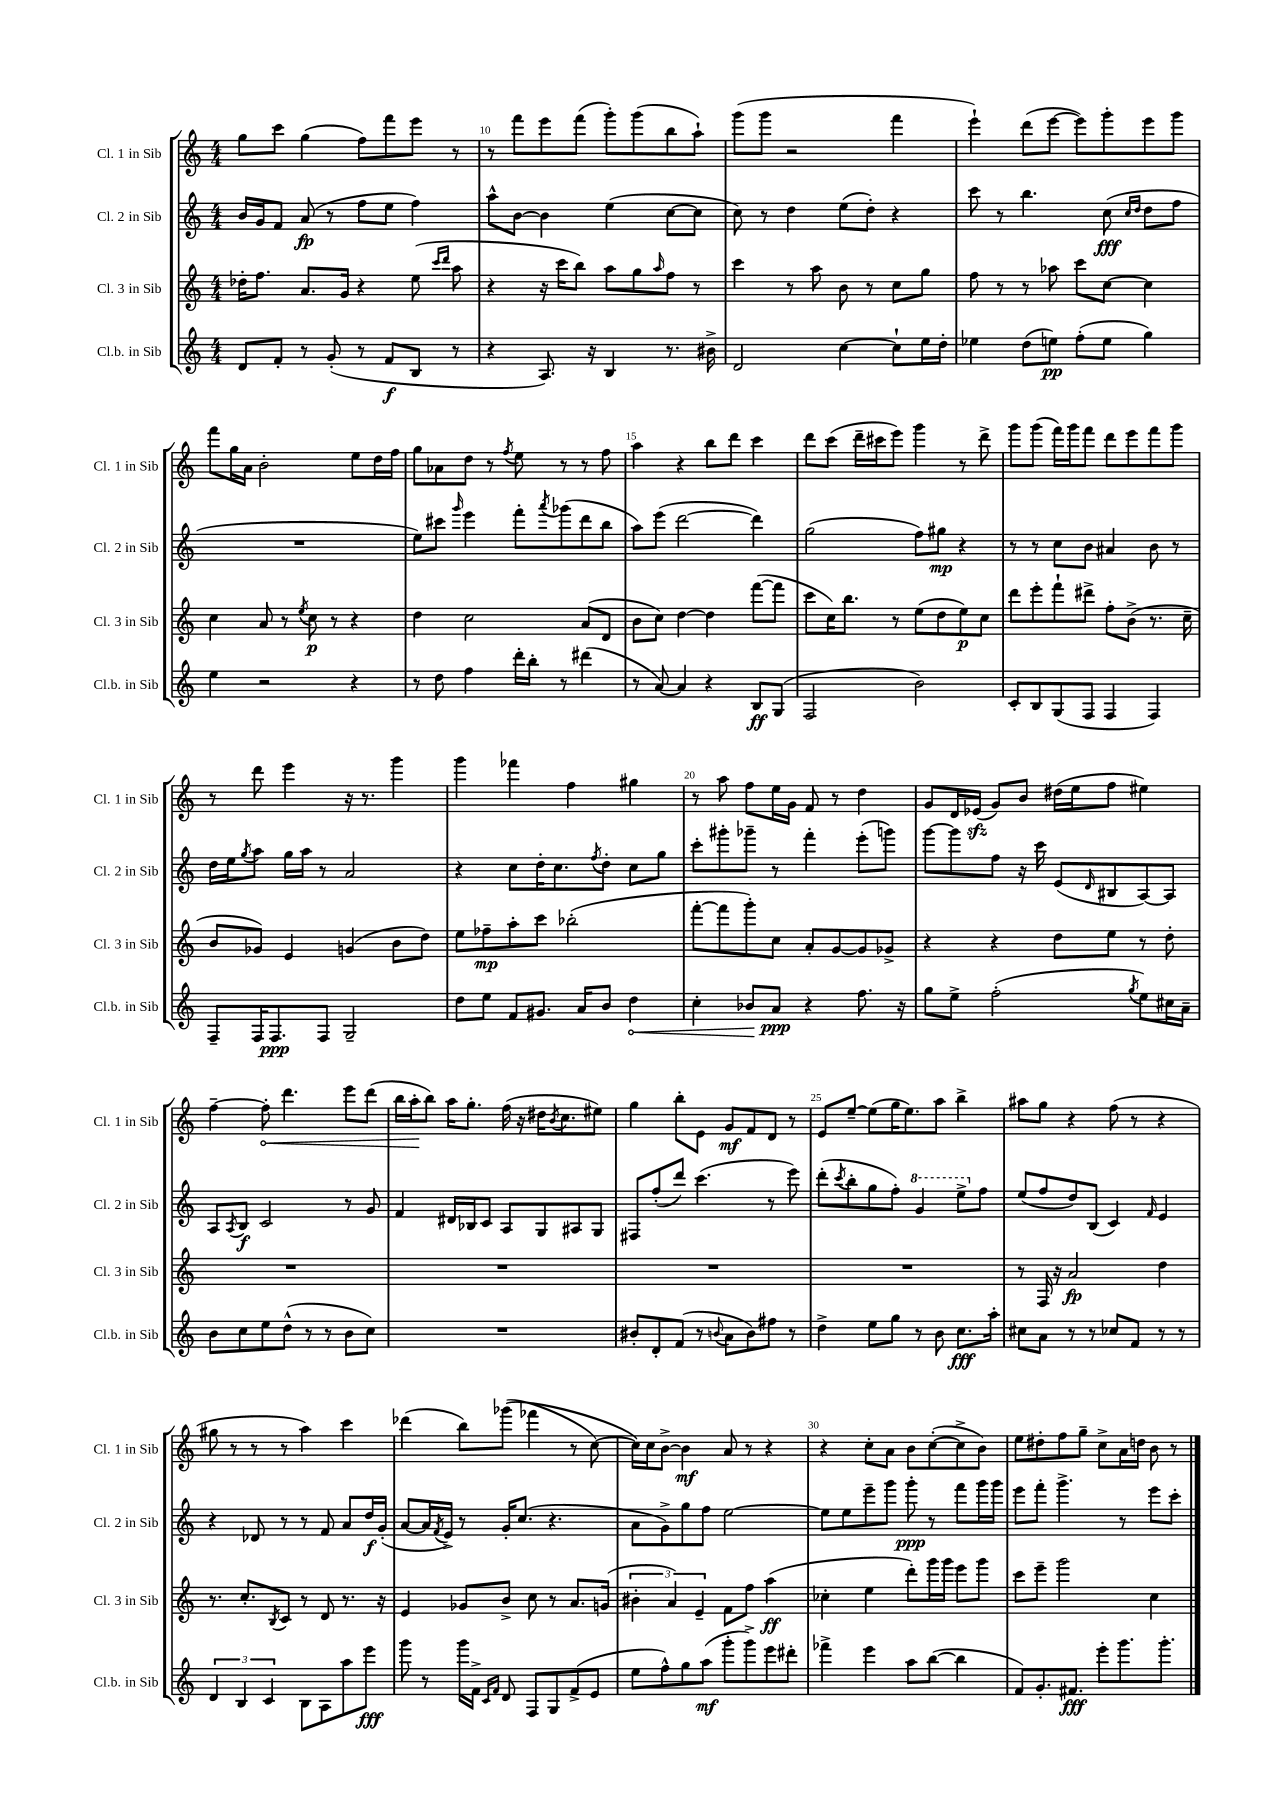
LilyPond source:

<<
\new StaffGroup <<
\new Staff = "s0" \with { instrumentName = "Cl. 1 in Sib" shortInstrumentName = "Cl. 1 in Sib" } {
    \clef treble \key c \major \numericTimeSignature \time 4/4
    g''8 c'''8 g''4( f''8) f'''8 e'''8 r8 |
    r8 f'''8 e'''8 f'''8( g'''8-.) g'''8( b''8 a''8-!) |
    g'''8( g'''8 r2 f'''4 |
    e'''4-!) d'''8( e'''8~ e'''8) g'''8-. e'''8 g'''8 |
    f'''8 g''16 a'16 b'2-. e''8 d''16 f''16 |
    g''8 aes'8 d''8 r8 \acciaccatura { f''8 } e''8 r8 r8 f''8 |
    a''4 r4 b''8 d'''8 c'''4 |
    d'''8 c'''8( d'''16-- cis'''16 e'''8) g'''4 r8 d'''8-> |
    g'''8 g'''8( f'''16) g'''16 f'''8 d'''8 e'''8 f'''8 g'''8 |
    r8 d'''8 e'''4 r16 r8. g'''4 |
    g'''4 fes'''4 f''4 gis''4 |
    r8 a''8 f''8 e''16 g'16 f'8 r8 d''4 |
    g'8 d'16 ees'16\sfz( g'8) b'8 dis''16( e''16 f''8 eis''4) |
    f''4~-- \once \override Hairpin.circled-tip = ##t f''8-.\< d'''4. e'''8 d'''8( |
    b''16 a''16-.\! b''8) a''16 g''8.-. f''16( r16 dis''16 \acciaccatura { b'8 } c''8. eis''8) |
    g''4 b''8-. e'8 g'8\mf f'8 d'8 r8 |
    e'8 e''8~-- e''8( g''16 e''8.) a''8 b''4-> |
    ais''8 g''8 r4 f''8( r8 r4 |
    gis''8 r8 r8 r8 a''4) c'''4 |
    des'''4( b''8) ges'''8(\( fes'''4 r8 c''8~) |
    c''16\) c''16 b'8~-> b'4\mf a'8 r8 r4 |
    r4 c''8-. a'8 b'8 c''8~-.( c''8-> b'8) |
    e''8 dis''8-. f''8 g''8-- c''8-> a'16 d''16 b'8 r8 \bar "|." |
}
\new Staff = "s1" \with { instrumentName = "Cl. 2 in Sib" shortInstrumentName = "Cl. 2 in Sib" } {
    \clef treble \key c \major \numericTimeSignature \time 4/4
    b'16 g'16 f'8 a'8\fp( r8 f''8 e''8 f''4) |
    a''8-^ b'8~ b'4 e''4( c''8~ c''8 |
    c''8) r8 d''4 e''8( d''8-.) r4 |
    c'''8 r8 b''4. c''8\fff( \grace { c''16 d''16 } d''8 f''8 |
    R1 |
    e''8) cis'''8 \grace { g'''16 } e'''4 f'''8-. \acciaccatura { a'''8 } ges'''8( d'''8 b''8 |
    a''8) e'''8( d'''2~ d'''4) |
    g''2( f''8) gis''8\mp r4 |
    r8 r8 c''8 b'8 ais'4 b'8 r8 |
    d''16 e''16 \acciaccatura { g''8 } a''8 g''16 a''16 r8 a'2 |
    r4 c''8 d''16-. c''8. \acciaccatura { f''8 } d''8-. c''8 g''8 |
    c'''8-. gis'''8-. ges'''8-- r8 f'''4-. e'''8-.( g'''8) |
    g'''8~ g'''8 f''8 r16 c'''16 e'8( \grace { d'16 } bis8 a8~) a8 |
    a8 \acciaccatura { a8 } b8\f c'2 r8 g'8 |
    f'4 dis'16 bes16 c'8 a8 g8 ais8 g8 |
    fis8 f''8-.( d'''8) c'''4.( r8 e'''8) |
    d'''8-.( \acciaccatura { c'''8 } b''8-. g''8 f''8-.) \ottava #1 g''4 e'''8-> \ottava #0 f''8 |
    e''8( f''8 d''8) b8( c'4) \grace { f'16 } e'4 |
    r4 des'8 r8 r8 f'8 a'8 d''16\f g'16-.( |
    a'8~ a'16 \acciaccatura { f'8 } e'16->) r8 g'16-. c''8.( r4. |
    a'8 g'8->) g''8 f''8 e''2~ |
    e''8 e''8 e'''8-- g'''8 g'''8-.\ppp r8 f'''8 g'''16 g'''16 |
    e'''8 f'''8-. g'''4.-> r8 e'''8 c'''8-. \bar "|." |
}
\new Staff = "s2" \with { instrumentName = "Cl. 3 in Sib" shortInstrumentName = "Cl. 3 in Sib" } {
    \clef treble \key c \major \numericTimeSignature \time 4/4
    des''16-. f''8. a'8. g'16 r4 e''8( \grace { c'''16 d'''16 } a''8 |
    r4 r16 c'''16 b''8) a''8 g''8 \grace { a''16 } f''8 r8 |
    c'''4 r8 a''8 b'8 r8 c''8 g''8 |
    f''8 r8 r8 aes''8 c'''8 c''8~ c''4 |
    c''4 a'8 r8 \acciaccatura { e''8 } c''8\p r8 r4 |
    d''4 c''2 a'8( d'8 |
    b'8 c''8) d''4~ d''4 f'''8~( f'''8 |
    c'''8 c''16) b''8. r8 e''8( d''8 e''8\p) c''8 |
    d'''8 e'''8-. f'''8-! dis'''8-> f''8-. b'8->( r8. c''16-- |
    b'8 ges'8) e'4 g'4( b'8 d''8) |
    e''8 fes''8--\mp a''8-. c'''8 bes''2-.( |
    f'''8~-. f'''8 g'''8-.) c''8 a'8-. g'8~ g'8 ges'8-> |
    r4 r4 d''8 e''8 r8 d''8-. |
    R1 |
    R1 |
    R1 |
    R1 |
    r8 f16 r16 a'2\fp d''4 |
    r8. c''8.-. \acciaccatura { b8 } c'8 r8 d'8 r8. r16 |
    e'4 ges'8 b'8-> c''8 r8 a'8. g'16( |
    \tuplet 3/2 { bis'4-. a'4) e'4-- } f'8 f''8 a''4\ff( |
    ces''4-. e''4 d'''8-.) g'''16 g'''16 e'''8 g'''8 |
    c'''8 e'''8-- g'''2 c''4 \bar "|." |
}
\new Staff = "s3" \with { instrumentName = "Cl.b. in Sib" shortInstrumentName = "Cl.b. in Sib" } {
    \clef treble \key c \major \numericTimeSignature \time 4/4
    d'8 f'8-. r8 g'8-.( r8 f'8\f b8 r8 |
    r4 a8.) r16 b4 r8. bis'16-> |
    d'2 c''4~ c''8-! e''16 d''16-. |
    ees''4 d''8( e''8\pp) f''8-.( e''8 g''4) |
    e''4 r2 r4 |
    r8 d''8 f''4 d'''16-. b''16-. r8 dis'''4( |
    r8 a'8~) a'4 r4 b8\ff g8( |
    f2 b'2) |
    c'8-. b8 g8( f8 f4 f4) |
    f8-- f16 f8.\ppp f8 g2-- |
    d''8 e''8 f'8 gis'8. a'16 b'8 \once \override Hairpin.circled-tip = ##t d''4\< |
    c''4-. bes'8\! a'8\ppp r4 f''8. r16 |
    g''8 e''8-> f''2-.( \acciaccatura { g''8 } e''8) cis''16 a'16-- |
    b'8 c''8 e''8 d''8-^( r8 r8 b'8 c''8) |
    R1 |
    bis'8-. d'8-. f'8( r8 \appoggiatura { b'8 } a'8 b'8) fis''8 r8 |
    d''4-> e''8 g''8 r8 b'8 c''8.\fff a''16-. |
    cis''8 a'8 r8 r8 ces''8 f'8 r8 r8 |
    \tuplet 3/2 { d'4 b4 c'4 } b8 a8 a''8 e'''8\fff |
    g'''8 r8 g'''16 f'16-> \grace { c'16 f'16 } d'8 f8 g8 f'8->( e'8 |
    e''8 f''8-^) g''8 a''8\mf( g'''8-. g'''8->) e'''8 dis'''8-. |
    fes'''4-> e'''4 a''8 b''8~( b''4 |
    f'8) g'8.-. fis'8.\fff e'''8-. g'''8. g'''8.-. \bar "|." |
}
>>
>>
\layout { \context { \Score currentBarNumber = #9 \override BarNumber.break-visibility = ##(#f #t #t) barNumberVisibility = #(every-nth-bar-number-visible 5) } }
